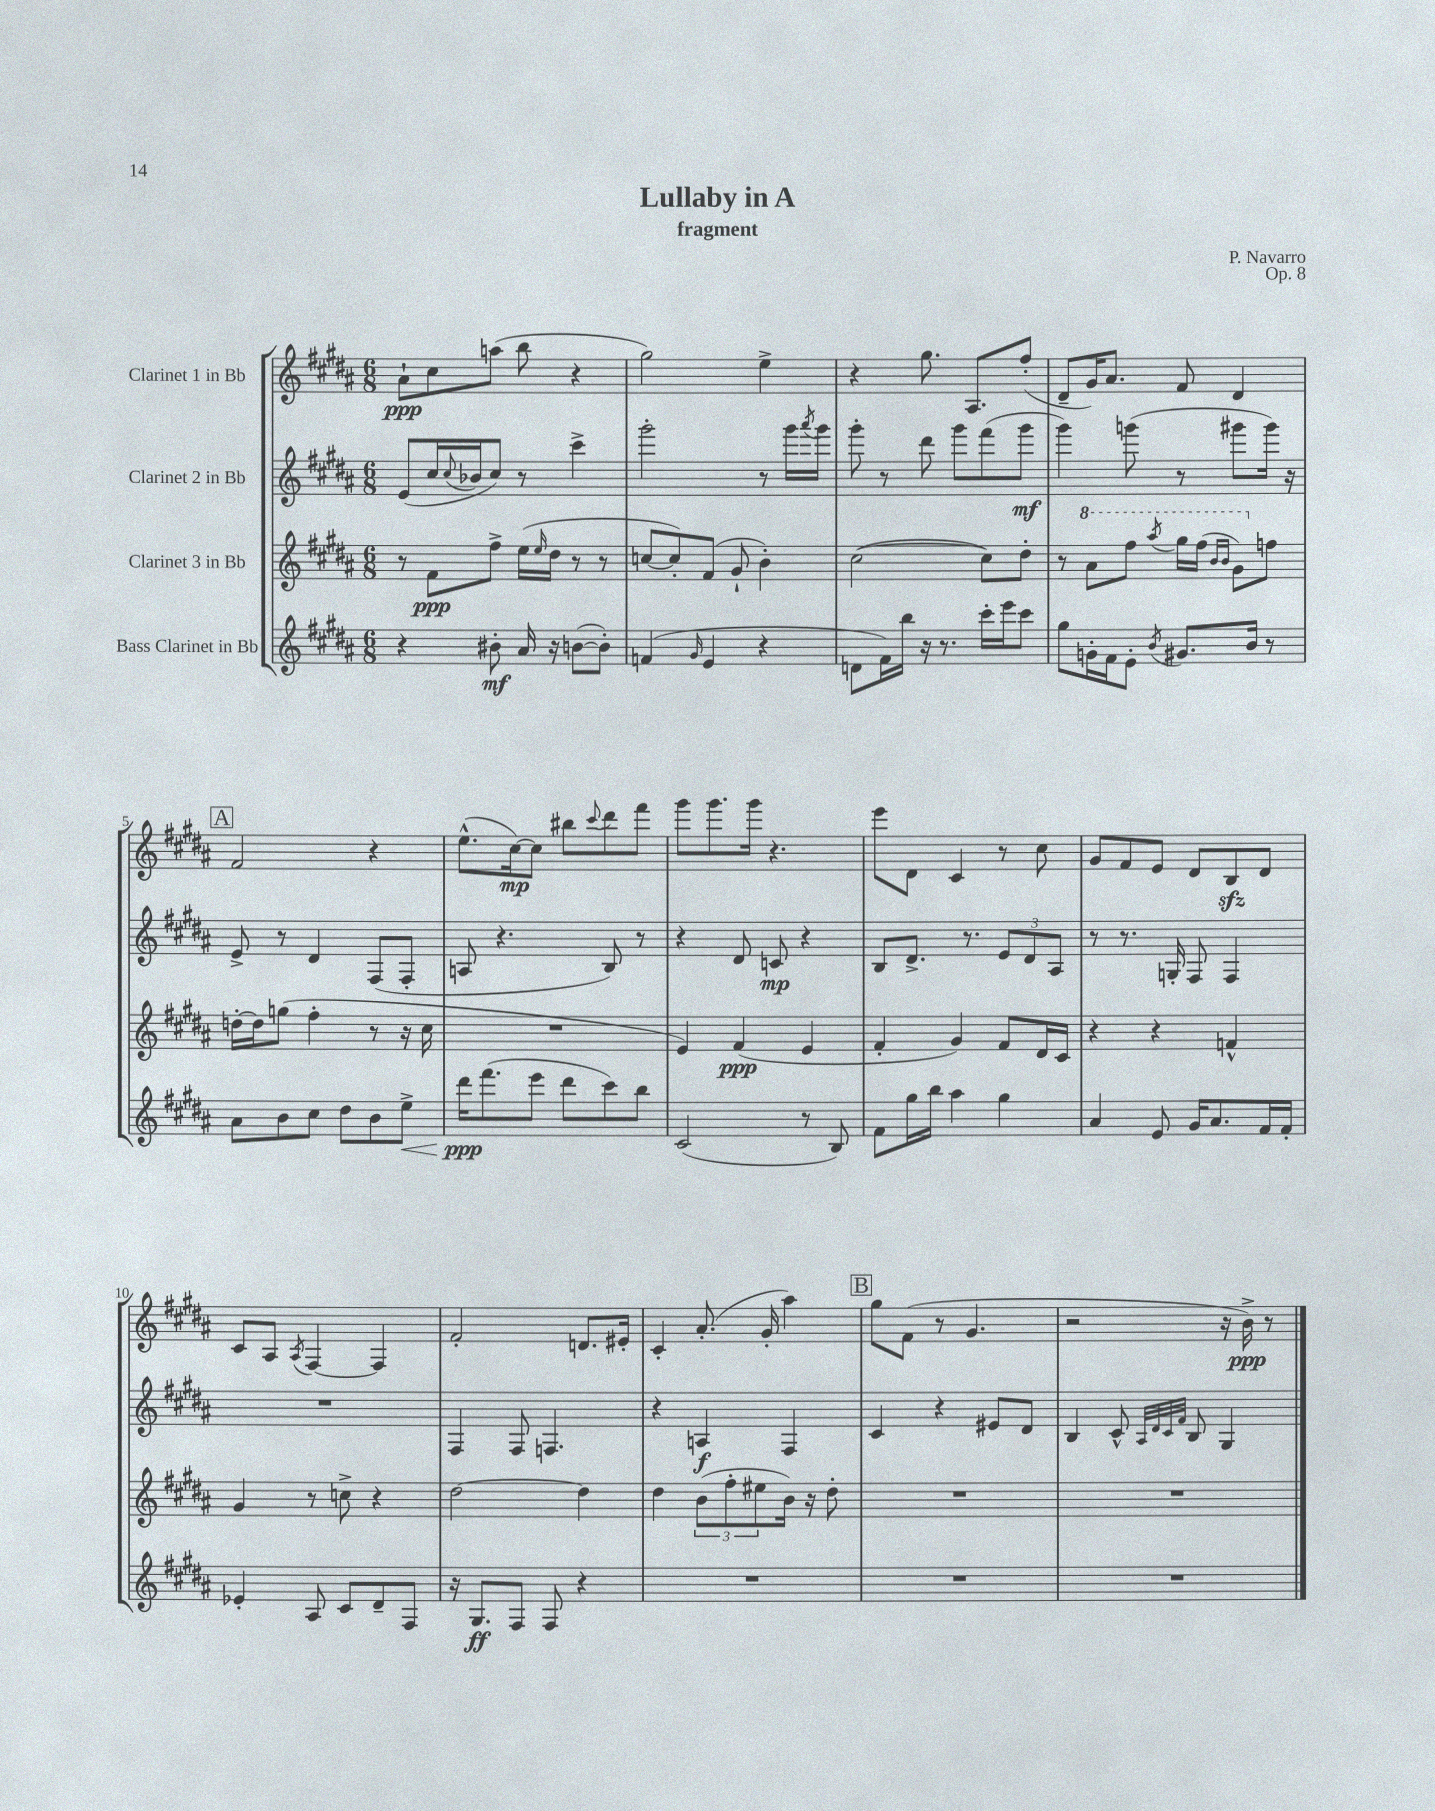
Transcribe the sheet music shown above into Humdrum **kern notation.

**kern	**kern	**kern	**kern
*staff4	*staff3	*staff2	*staff1
*clefG2	*clefG2	*clefG2	*clefG2
*k[f#c#g#d#a#]	*k[f#c#g#d#a#]	*k[f#c#g#d#a#]	*k[f#c#g#d#a#]
*M6/8	*M6/8	*M6/8	*M6/8
4r	8r	(8e/L	8a#`\L
.	8f#\L	16cc#/L	8cc#\
.	.	8qqcc#/	.
.	.	16b-/J	.
8b#'\	8ff#^\J	8cc#/J)	(8aa\J
16a#/	(16ee\LL	8r	8bb\
.	16qqee/	.	.
16r	16dd#\JJ	.	.
([8b\L	8r	4ccc#^\	4r
8b'\]J)	8r	.	.
=	=	=	=
(4f/	[8cc/L	2ggg#'\	2gg#\)
.	8cc'/])	.	.
16qqg#/	.	.	.
4e/	(8f#/J	.	.
.	8g#`/	.	.
4r	4b'\)	8r	4ee^\
.	.	16ggg#\LL	.
.	.	8qaaa#/	.
.	.	16ggg#\JJ	.
=	=	=	=
8d\L	([2cc#\	8ggg#'\	4r
16f#\L)	.	8r	.
16bb\JJ	.	.	.
16r	.	8ddd#\	8.gg#\
8.r	.	.	.
.	.	8ggg#\L	.
.	.	.	8.A#/L
16ccc#'\LL	8cc#\]L)	(8fff#\	.
16eee\J	.	.	.
8ccc#\J	8dd#'\J	8ggg#\J	(8ff#'/J
=	=	=	=
8gg#\L	8r	4ggg#\)	8d#~/L
16g'\L	8aa#\L	.	16g#/K)
16f#\J	.	.	8.a#/J
8e'\J	8fff#\J	(8ggg\	.
8qb/	8qaaa#/	.	.
8.g#/L	16ggg#\LL	8r	8f#/
.	(16fff#\JJ	.	.
.	16qqbb/LL	.	.
.	16qqbb/JJ	.	.
.	8gg#\L)	8ggg#\L	4d#/
16b/Jk	.	.	.
8r	8ff\J	16ggg#\Jk)	.
.	.	16r	.
=	=	=	=
8a#\L	[16dd'\LL	8e^/	2f#/
.	16dd\]J	.	.
8b\	(8gg\J	8r	.
8cc#\J	4ff#'\	4d#/	.
8dd#\L	.	.	.
8b\	8r	(8F#/L	4r
8ee^\J	16r	8F#'/J	.
.	16cc#\	.	.
=	=	=	=
16ddd#\LK	2.r	8A/	(8.ee^^\L
(8.fff#\	.	.	.
.	.	4.r	.
.	.	.	[16cc#\k)
8eee\J	.	.	8cc#\]J
8ddd#\L	.	.	8bb#\L
.	.	.	8qqccc#/
8ccc#\)	.	8B/)	8ddd#\
8bb\J	.	8r	8fff#\J
=	=	=	=
(2c#/	4e/)	4r	8ggg#\L
.	.	.	8.ggg#\
.	(4f#/	8d#/	.
.	.	.	16ggg#\Jk
.	.	8c/	4.r
8r	4e/	4r	.
8B/)	.	.	.
=	=	=	=
8f#\L	4f#'/	8B/L	8eee\L
16gg#\L	.	8.d#^/J	8d#\J
16bb\JJ	.	.	.
4aa#\	4g#/)	.	4c#/
.	.	8.r	.
4gg#\	8f#/L	12e/L	8r
.	.	12d#/	.
.	16d#/L	.	8cc#\
.	.	12A#/J	.
.	16c#/JJ	.	.
=	=	=	=
4a#/	4r	8r	8g#/L
.	.	8.r	8f#/
8e/	4r	.	8e/J
.	.	16G'/	.
16g#/LK	.	8F#/	8d#/L
8.a#/	.	.	.
.	4f^^/	4F#/	8B/
16f#/L	.	.	8d#/J
16f#'/JJ	.	.	.
=	=	=	=
4e-'/	4g#/	2.r	8c#/L
.	.	.	8A#/J
.	.	.	8qA#/
8A#/	8r	.	[4F#/
8c#/L	8cc^\	.	.
8d#~/	4r	.	4F#/]
8F#/J	.	.	.
=	=	=	=
16r	[2dd#\	4F#/	2f#'/
8.G#/L	.	.	.
8F#/J	.	8F#/	.
8F#/	.	4.F/	.
4r	4dd#\]	.	8.d/L
.	.	.	16e#'/Jk
=	=	=	=
2.r	4dd#\	4r	4c#'/
.	(12b\L	4A/	(8.a#'/
.	12ff#'\	.	.
.	12ee#\	.	.
.	.	.	16g#'/
.	16b\Jk)	4F#/	4aa#\)
.	16r	.	.
.	8dd#'\	.	.
=	=	=	=
2.r	2.r	4c#/	8gg#\L
.	.	.	(8f#\J
.	.	4r	8r
.	.	.	4.g#/
.	.	8e#/L	.
.	.	8d#/J	.
=	=	=	=
2.r	2.r	4B/	2r
.	.	8c#^^/	.
.	.	32qqA#/LLL	.
.	.	32qqd#/	.
.	.	32qqc#/	.
.	.	32qqf#/JJJ	.
.	.	8B/	.
.	.	4G#/	16r
.	.	.	16b^\)
.	.	.	8r
==	==	==	==
*-	*-	*-	*-
